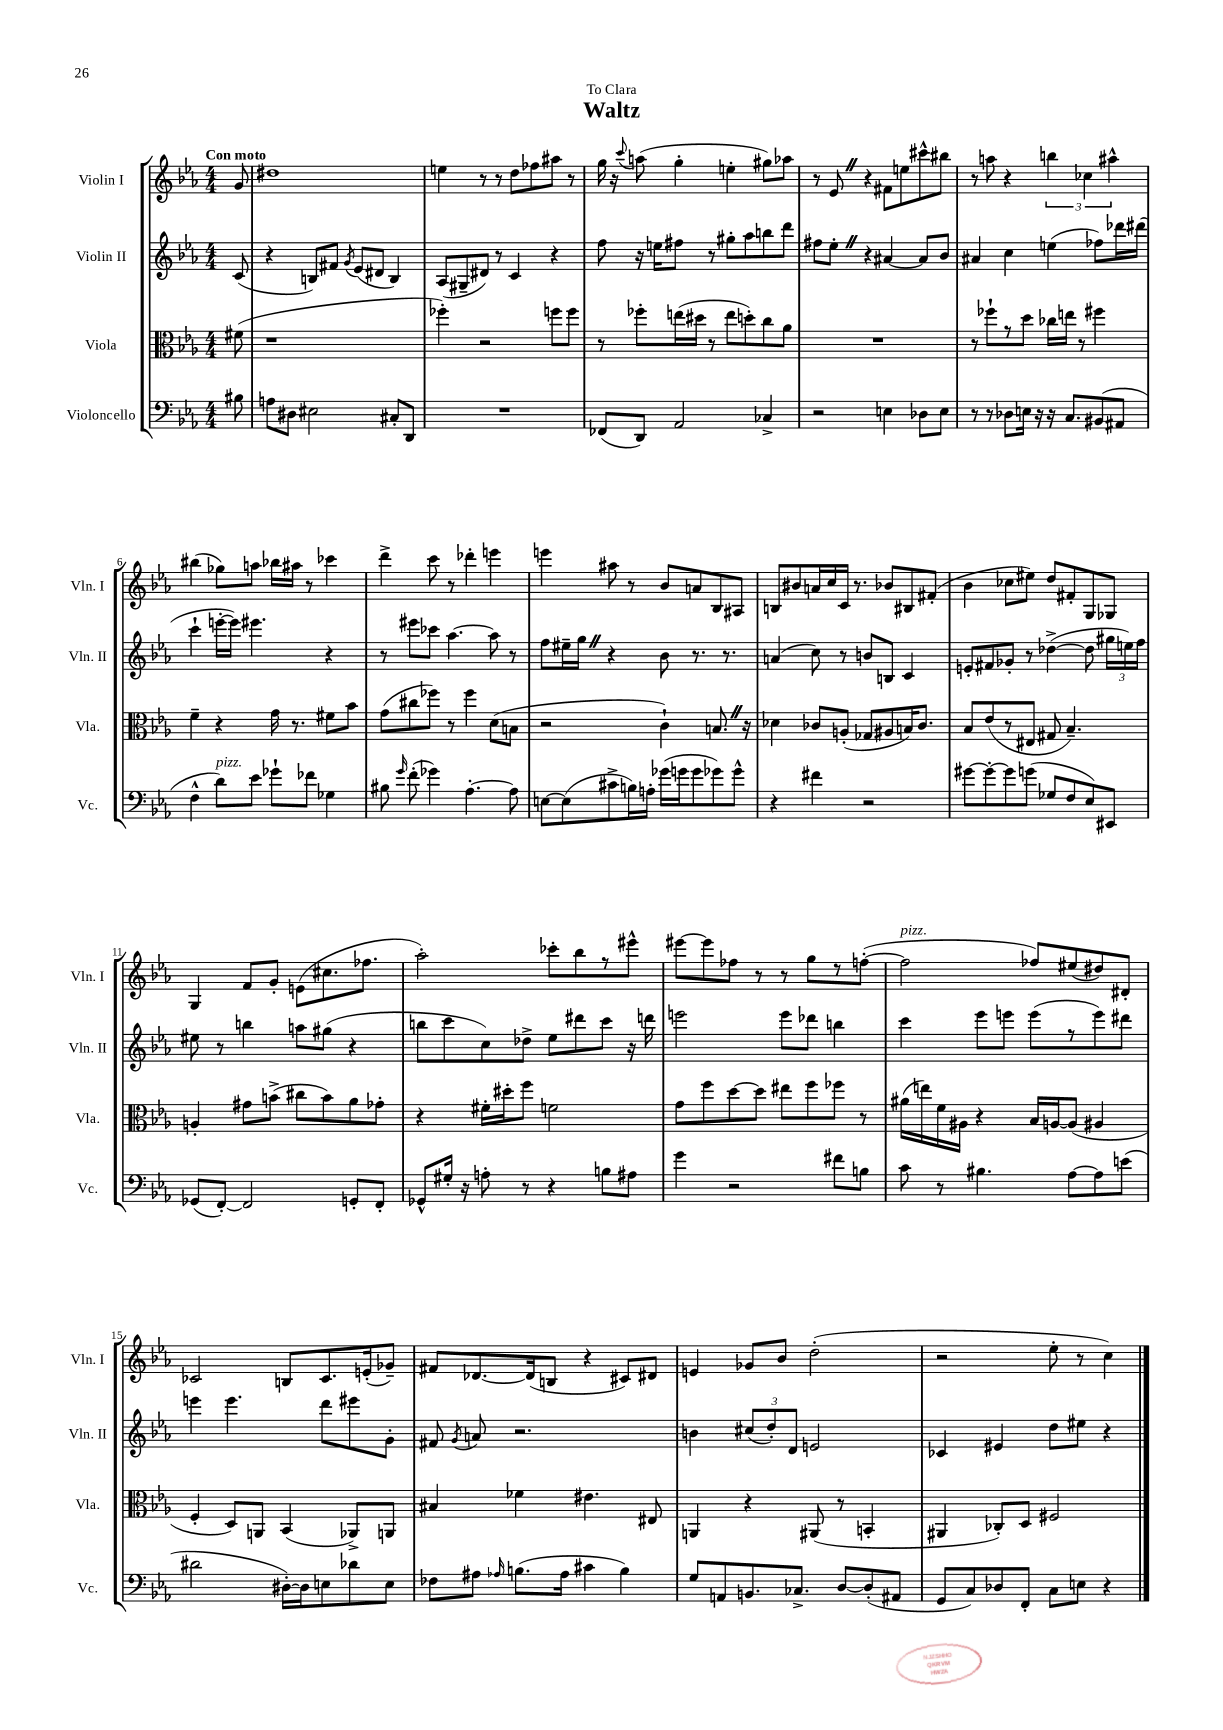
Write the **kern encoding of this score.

**kern	**kern	**kern	**kern
*staff4	*staff3	*staff2	*staff1
*clefF4	*clefC3	*clefG2	*clefG2
*k[b-e-a-]	*k[b-e-a-]	*k[b-e-a-]	*k[b-e-a-]
*M4/4	*M4/4	*M4/4	*M4/4
8B#	(8f#	(8c	8g
=	=	=	=
8A	1r	4r	1dd#
8D#	.	.	.
2E#	.	8B)	.
.	.	8f#	.
.	.	8qg	.
.	.	(8e-	.
.	.	8d#	.
8C#'	.	4B)	.
8DD	.	.	.
=	=	=	=
1r	4ff-')	(8A-	4ee
.	.	8G#~	.
.	2r	8d#)	8r
.	.	8r	8r
.	.	4c	8dd
.	.	.	8ff-
.	8ff	4r	8aa#
.	8ff	.	8r
=	=	=	=
(8FF-	8r	8ff	16gg
.	.	.	16r
.	.	.	8qqccc
8DD)	8ff-'	16r	(8aa
.	.	16ee	.
2AA-	(16ee	8ff#	4gg'
.	16dd#	.	.
.	8r	8r	.
.	8ee	8gg#'	4ee'
.	8dd')	8aa-	.
4C-^	8cc	8bb	8gg#)
.	8a-	8ddd	8aa-
=	=	=	=
2r	1r	8ff#	8r
.	.	8ee-'	8e-
.	.	4r	4r
4E	.	[4a#	8f#
.	.	.	8ee
8D-	.	8a#]	8ccc#^^
8E	.	8b-	8bb#
=	=	=	=
8r	8r	4a#	8r
8r	8ff-`	.	8aa
8D-	8r	4cc	4r
16E	8dd	.	.
16r	.	.	.
16r	16cc-	(4ee	6bb
8.C	16ee	.	.
.	8r	.	.
.	.	.	6cc-
(8BB#	4ff#	8ff-)	.
.	.	.	6aa#^^
8AA#	.	16ddd-	.
.	.	(16ddd#	.
=	=	=	=
4F^^	4f~	4ccc`	(4bb#
8d)	4r	[16eee'	8gg-)
.	.	16eee])	.
8e-	.	4.eee#	8aa
8g-`	16g	.	16bb-
.	8.r	.	16aa#
8f-	.	.	8r
4G-	8f#	4r	4ccc-
.	8b-	.	.
=	=	=	=
8B#	(8g	8r	4ddd^
16qqg	.	.	.
(8f'	8cc#	8eee#	.
4g-)	8ff-)	8ccc-	8ccc
.	8r	[4.aa-	8r
[4.A-'	4ff-	.	4ddd-'
.	(8d	8aa-]	4eee
8A-]	8B	8r	.
=	=	=	=
[8E	2r	8ff	4eee
(8E]	.	16ee#~	.
.	.	16gg	.
8c#^	.	4r	8aa#
16B)	.	.	8r
16A'	.	.	.
(16g-	4c`)	8b-	8b-
16g	.	.	.
8g	.	8.r	8a
8g-)	8.B	.	8B-
.	.	8.r	.
8g-^^	.	.	8A#
.	16r	.	.
=	=	=	=
4r	4d-	(4a	8B
.	.	.	8b#
4f#	8c-	8cc)	16a
.	.	.	16cc
.	(8A'	8r	16c
.	.	.	8.r
2r	8G-	8b	.
.	8A#	8B	8b-
.	16B)	4c	8B#
.	8.c-	.	.
.	.	.	(8f#'
=	=	=	=
[8g#	8B-	8e'	4b-
8g#'_	(8e-	8f#	.
8g#]	8r	8g-'	8cc-
(8g	8E#	8r	8ee#)
8G-	8G#	([4dd-^	8dd
8F	4.B-~)	.	8f#'
8E-)	.	8dd-]	8G
8EE#	.	24gg#	8G-
.	.	24ee)	.
.	.	24ff	.
=	=	=	=
(8GG-	4A'	8ee#	4G
[8FF')	.	8r	.
2FF]	8g#	4bb	8f
.	(8b^	.	8g'
.	8cc#	8aa	(8e
.	8b)	(8gg#	8.cc#
8GG'	8a-	4r	.
.	.	.	8.ff-
8FF'	8g-'	.	.
=	=	=	=
8GG-^^	4r	8bb	2aa-')
16G#'	.	8ccc	.
16r	.	.	.
8A'	16f#'	8cc)	.
.	16dd#'	.	.
8r	8ff	8dd-^	.
4r	2f	8ee-	8ccc-'
.	.	8ddd#	8bb-
8B	.	8ccc	8r
8A#	.	16r	8eee#^^
.	.	16ddd	.
=	=	=	=
4g	8g	2eee	[8eee#
.	8ff	.	8eee#]
2r	[8dd	.	8ff-
.	8dd]	.	8r
.	8ee#	8eee	8r
.	8ff	8ddd-	8gg
8f#	8ff-	4bb	8r
8B	8r	.	([8ff'
=	=	=	=
8c	(16a#	4ccc	2ff]
.	16ee)	.	.
8r	16f	.	.
.	16A#	.	.
4.B#	4r	8eee-	.
.	.	8eee	.
.	16B-	(8eee	8ff-)
.	[16A	.	.
[8A-	(8A]	8r	(8ee#
8A-]	4A#	8eee)	8dd#)
(8e	.	8ddd#	8d#'
=	=	=	=
2d#	4F'	4eee	2c-
.	8D)	4.eee	.
.	8AA	.	.
[16D#')	(4BB-	.	8B
16D#]	.	.	.
8E	.	8ddd	8.c-
8d-	8AA-^)	8eee#	.
.	.	.	(16e'
8E	8AA	8g'	8g-~)
=	=	=	=
8F-	4B#	8f#	8f#
.	.	8qg	.
8A#	.	8a	[8.d-
16qqA-	.	.	.
(8.B	4f-	2.r	.
.	.	.	(16d-]
.	.	.	8B
16A-	.	.	.
4c#	4.e#	.	4r
4B)	.	.	8c#)
.	8E#	.	8d#
=	=	=	=
8G	4AA	4b	4e
8AA	.	.	.
8.BB	4r	(12cc#	8g-
.	.	12dd')	.
.	.	.	8b-
.	.	12d	.
8.C-^	.	.	.
.	(8AA#	2e	(2dd'
[8D	8r	.	.
(8D']	4BB'	.	.
8AA#	.	.	.
=	=	=	=
8GG	4AA#	4c-	2r
8C)	.	.	.
8D-	8C-')	4e#	.
8FF'	8D	.	.
8C	2F#	8dd	8ee-'
8E	.	8ee#	8r
4r	.	4r	4cc)
==	==	==	==
*-	*-	*-	*-
